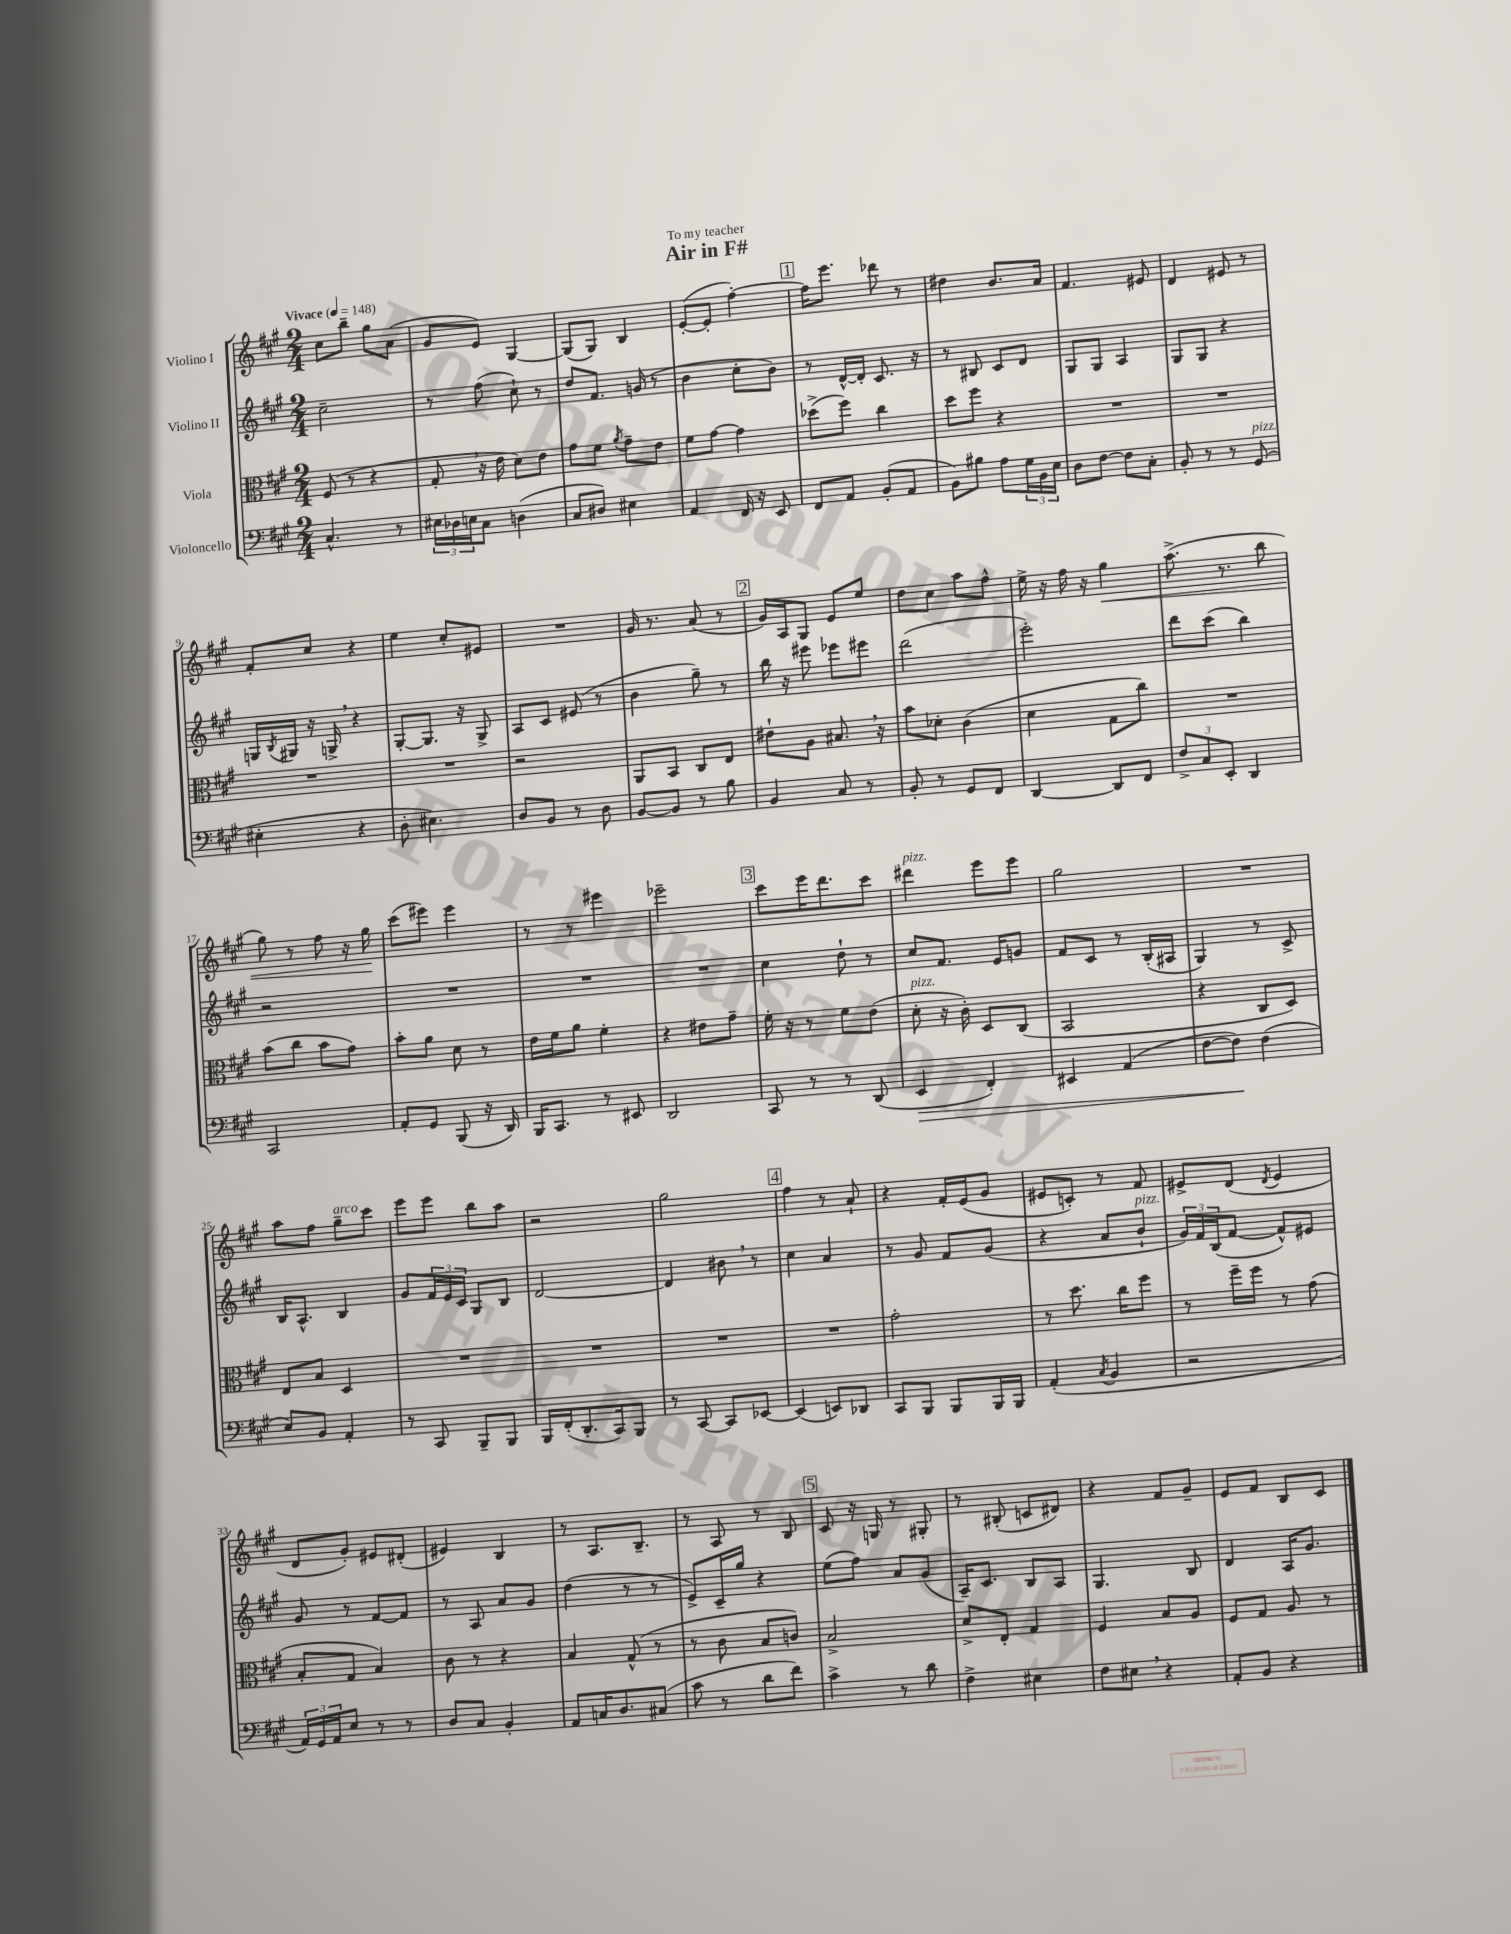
\header { title = "Air in F#" dedication = "To my teacher" }
<<
\new StaffGroup <<
\new Staff = "s0" \with { instrumentName = "Violino I" } {
    \clef treble \key a \major \numericTimeSignature \time 2/4 \tempo "Vivace" 4 = 148
    cis''8 b''8-- gis''8 a'8( |
    gis'8 e'8) gis4~ |
    gis8( gis8) b4 |
    e'8~-.( e'8-. fis''4~-.) |
    \mark \markup { \box "1" } fis''16 e'''8. des'''8 r8 |
    dis''4 b'8. a'16 |
    fis'4. eis'8 |
    d'4 eis'8 r8 |
    fis'8-. cis''8 r4 |
    e''4 cis''8-. eis'8 |
    R2 |
    gis'16 r8. a'8( r8 |
    \mark \markup { \box "2" } gis'16) a16 gis8 e'8 e''8 |
    d''8 cis''8 a''8 fis''8-^ |
    e''16-> r16 fis''16 r16 gis''4\< |
    a''8.->( r8. b''8 |
    gis''8) r8 fis''8 r16 gis''16\! |
    cis'''8( eis'''8) eis'''4 |
    r8 r8 eis'''4 |
    ees'''2-- |
    \mark \markup { \box "3" } cis'''8 e'''16 d'''8. cis'''8 |
    dis'''4^\markup { \italic "pizz." } e'''8 e'''8 |
    gis''2 |
    R2 |
    a''8 fis''8 gis''8--^\markup { \italic "arco" } cis'''8 |
    e'''8 e'''8 b''8 a''8 |
    r2 |
    gis''2 |
    \mark \markup { \box "4" } fis''4 r8 a'8-! |
    r4 fis'16-. e'16( gis'8 |
    eis'8 c'8-.) r8 fis'8 |
    eis'8-> d'8( \acciaccatura { d'8 } eis'4 |
    d'8 gis'8-.) eis'8 dis'8-.( |
    eis'4) b4 |
    r8 a8. b8.-- |
    r8 a8 r8 b8 |
    \mark \markup { \box "5" } cis'8 r16 g16 r8 gis8-. |
    r8 bis8-.( c'8 dis'8) |
    r4 fis'8 gis'8-- |
    e'8 fis'8 b8 cis'8 \bar "|." |
}
\new Staff = "s1" \with { instrumentName = "Violino II" } {
    \clef treble \key a \major \numericTimeSignature \time 2/4
    cis''2-- |
    r8 fis''8( cis''8-!) r8 |
    d''8 fis'8. g'16( r8 |
    b'4 cis''8-. b'8) |
    \mark \markup { \box "1" } r8 d'16~-^ d'16-. cis'8. r16 |
    r8 bis8 cis'8 d'8 |
    gis8 gis8 a4 |
    gis8 gis8 r4 |
    g16 \acciaccatura { b8 } gis16 r16 g16-> \breathe r4 |
    gis8~-. gis8. r16 gis8-> |
    a8 cis'8 eis'8( r8 |
    b'4 gis''8--) r8 |
    \mark \markup { \box "2" } b''16 r16 eis'''8 ees'''8 eis'''8 |
    d'''2( |
    e'''2-.) |
    d'''8 cis'''8( b''4) |
    r2 |
    R2 |
    R2 |
    R2 |
    \mark \markup { \box "3" } cis''4 d''8-! r8 |
    cis''8 fis'8. e'16 g'8 |
    fis'8 cis'8 r8 b16-.( ais16 |
    gis4) r8 cis'8-> |
    b16 a8.-^ b4 |
    gis'8 \tuplet 3/2 { fis'16 e'16 cis'16 } gis8 b8 |
    d'2~ |
    d'4 bis'8 \breathe r8 |
    \mark \markup { \box "4" } cis''4 a'4 |
    r8 gis'8 fis'8 gis'8( |
    r4 a'8 b'8-!^\markup { \italic "pizz." } |
    \tuplet 3/2 { gis'16) fis'16 b16( } fis'8~ fis'8-^) eis'8 |
    gis'8 r8 fis'8~ fis'8 |
    r8 a8 a'8 gis'8 |
    d''4( r8 r8 |
    e'8->) cis'16-- gis''16 r4 |
    \mark \markup { \box "5" } e''8( fis''8) a'8 gis'8( |
    a16--) cis'8. b8 a8 |
    gis4. b8 |
    d'4 a16 gis'8. \bar "|." |
}
\new Staff = "s2" \with { instrumentName = "Viola" } {
    \clef alto \key a \major \numericTimeSignature \time 2/4
    fis8( r8 r4 |
    gis8-. \breathe r16 e'16 d'8) e'8 |
    gis'8 fis'8 \acciaccatura { a'8 } gis'8-- e'8 |
    fis'8 gis'8~ gis'4 |
    \mark \markup { \box "1" } des''8->( fis''8) cis''4 |
    d''8 fis''8 r4 |
    R2 |
    R2 |
    R2 |
    R2 |
    r2 |
    a,8 b,8 cis8 e8 |
    \mark \markup { \box "2" } eis'8-! a8 bis8. \breathe r16 |
    b'8 des'8-. cis'4( |
    d'4 gis8 cis''8) |
    R2 |
    b'8( cis''8 b'8 gis'8) |
    b'8-. a'8 d'8 r8 |
    e'16 fis'16 a'8 fis'4-. |
    r4 eis'8 gis'8-- |
    \mark \markup { \box "3" } fis'16-. r16 r8 fis'8 e'8( |
    d'8-.^\markup { \italic "pizz." } r16 cis'16-.) d8 cis8( |
    b,2 |
    r4 cis8 d8) |
    e8 b8 d4 |
    R2 |
    R2 |
    R2 |
    \mark \markup { \box "4" } R2 |
    gis'2-. |
    r8 d''8. cis''16 fis''8 |
    r8 fis''16-- fis''16 r8 gis'8( |
    b8-. gis8 b4) |
    cis'8 r8 r4 |
    b4 gis8-^( r8 |
    r8 cis'8 b8 c'8) |
    \mark \markup { \box "5" } b2-> |
    d'8-> e8-. gis4 |
    fis4 b8 a8 |
    fis8 gis8 a8 r8 \bar "|." |
}
\new Staff = "s3" \with { instrumentName = "Violoncello" } {
    \clef bass \key a \major \numericTimeSignature \time 2/4
    cis4.-^ r8 |
    \tuplet 3/2 { eis16 des16 e16 } cis8 d4( |
    cis8 dis8) eis4 |
    a,4 fis,16 r16 e,8 |
    \mark \markup { \box "1" } fis,8 a,8 b,8-.( a,8 |
    b,8) bis8 a8 \tuplet 3/2 { gis16 b,16 e16 } |
    d8 fis8~ fis8 cis8-. |
    b,8-. r8 r8 gis,8^\markup { \italic "pizz." }( |
    eis4-. r4 |
    d8-. eis4.) |
    d8 b,8 r8 d8 |
    b,8~ b,8 r8 b8 |
    \mark \markup { \box "2" } b,4 cis8 r8 |
    b,8-. r8 gis,8 fis,8 |
    d,4~ d,8 fis,8 |
    \tuplet 3/2 { fis8-> cis8 e,8-. } d,4 |
    cis,2 |
    a,8-. gis,8 b,,8( r16 d,16) |
    b,,16 cis,8. r8 eis,8 |
    d,2 |
    \mark \markup { \box "3" } cis,8 r8 r8 d,8( |
    e,4\> fis,4-.) |
    eis,4 a,4( |
    fis8~ fis8\!) fis4( |
    e8) b,8 a,4-. |
    r8 cis,8 b,,8-- b,,8 |
    b,,16 fis,16-.( d,8.-. cis,16) b,,8 |
    r8 cis,8~ cis,8 ees,8~ |
    \mark \markup { \box "4" } ees,4( e,8) des,8 |
    cis,8 b,,8 b,,8 b,,16 b,,16 |
    a,4-.( \acciaccatura { cis8 } b,4 |
    r2 |
    \tuplet 3/2 { a,16) gis,16 a,16 } e8 r8 r8 |
    d8 cis8 b,4-. |
    a,8 c16 d8. cis8( |
    cis'8 r8 d'8 fis'8) |
    \mark \markup { \box "5" } cis'4-> r8 d'8 |
    fis4-> eis4 |
    fis8 eis8 \breathe r4 |
    a,8-. b,8 r4 \bar "|." |
}
>>
>>
